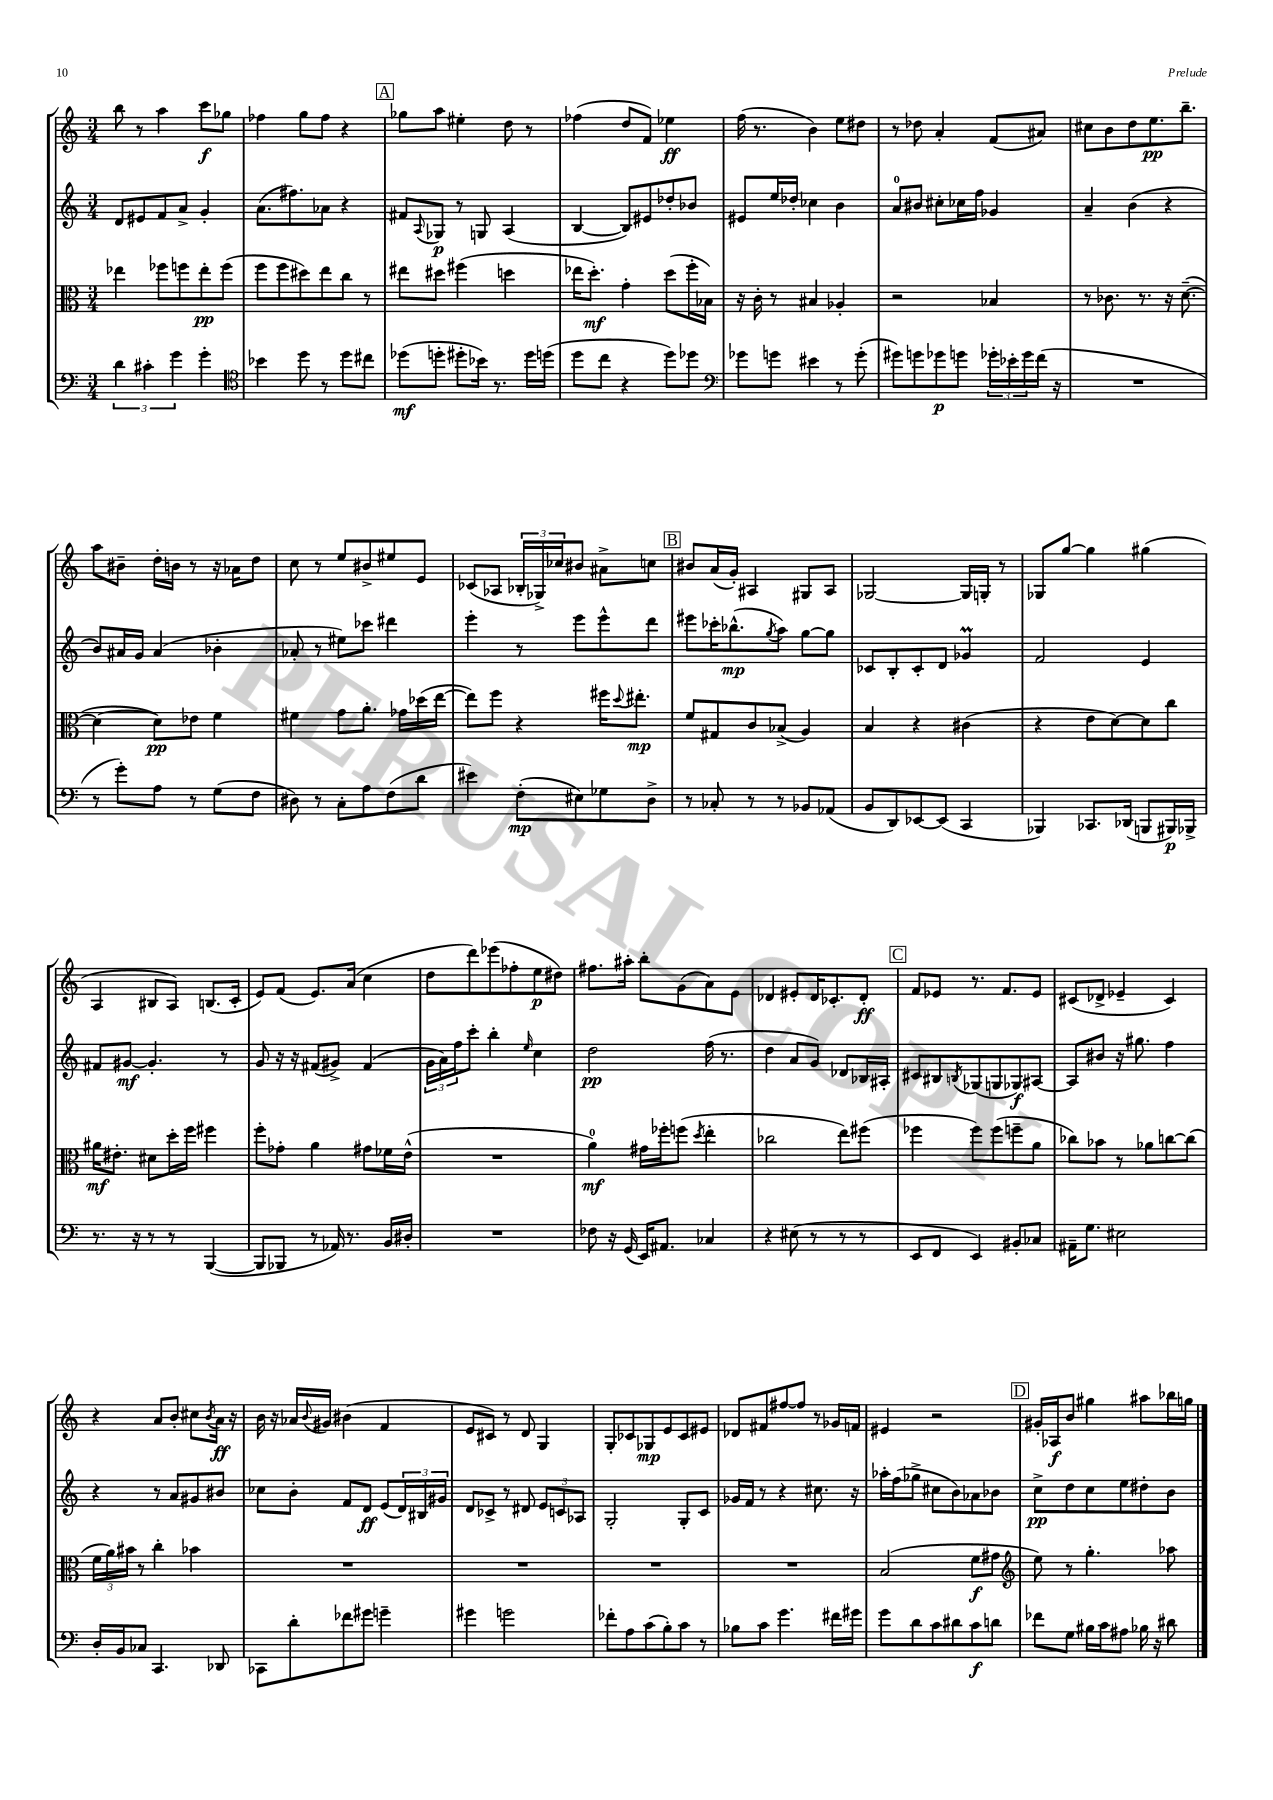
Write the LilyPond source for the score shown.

<<
\new StaffGroup <<
\new Staff = "s0" {
    \clef treble \key c \major \numericTimeSignature \time 3/4
    b''8 r8 a''4 c'''8\f ges''8 |
    fes''4 g''8 fes''8 r4 |
    \mark \markup { \box "A" } ges''8 a''8 eis''4-. d''8 r8 |
    fes''4( d''8 f'8) ees''4\ff |
    f''16( r8. b'4) e''8 dis''8 |
    r8 des''8 a'4-. f'8( ais'8) |
    cis''8 b'8 d''8 e''8.\pp b''8.-- |
    a''8 bis'8-- d''16-. b'16 r8 r16 aes'16 d''8 |
    c''8 r8 e''8 bis'8-> eis''8 e'8 |
    ces'8( aes8 \tuplet 3/2 { bes16-. ges16->) ces''16 } bis'8 ais'8-> c''8 |
    \mark \markup { \box "B" } bis'8 a'16( g'16-.) ais4 gis8 ais8 |
    ges2~ ges16 g16-. r8 |
    ges8 g''8~ g''4 gis''4( |
    a4 bis8 a8) b8.( c'16-. |
    e'8) f'8( e'8.) a'16( c''4 |
    d''8 d'''8) ees'''8( fes''8-. e''8\p dis''8) |
    fis''8. ais''16-. b''8-. g'8( a'8) e'8 |
    des'4 eis'8-. des'16 ces'8.-. des'8-.\ff |
    \mark \markup { \box "C" } f'8 ees'8 r8. f'8. ees'8 |
    cis'8( des'8-> ees'4-- cis'4) |
    r4 a'8 b'8-. cis''8 \acciaccatura { b'8 } a'16\ff r16 |
    b'16 r16 aes'16 \appoggiatura { b'8 } gis'16 bis'4( f'4 |
    e'8 cis'8) r8 d'8 g4 |
    g8-. ces'8 ges8\mp e'8 ces'8 eis'8 |
    des'8 fis'8 fis''8~ fis''8 r8 ges'16 f'16 |
    eis'4 r2 |
    \mark \markup { \box "D" } gis'16-. aes16\f b'8 gis''4 ais''8 bes''16 g''16 \bar "|." |
}
\new Staff = "s1" {
    \clef treble \key c \major \numericTimeSignature \time 3/4
    d'8 eis'8 f'8 a'8-> g'4-. |
    a'8.( fis''8.) aes'8 r4 |
    \mark \markup { \box "A" } fis'8 \appoggiatura { a8 } ges8\p r8 g8 a4( |
    b4~ b8) eis'8 des''8-. bes'8 |
    eis'8 e''16 des''16-. ces''4 b'4 |
    a'8-0 bis'8 cis''8-. ces''16 f''16 ges'4 |
    a'4-- b'4( r4 |
    b'8) ais'16 g'16 ais'4( bes'4-. |
    aes'8-. r8 eis''8) ces'''8 dis'''4 |
    e'''4-. r8 e'''8 e'''8-^ d'''8 |
    \mark \markup { \box "B" } eis'''8 ces'''16-. bes''8.-^\mp( \acciaccatura { g''8 } a''8) g''8~ g''8 |
    ces'8 b8-. ces'8-. d'8 ges'4\prall |
    f'2 e'4 |
    fis'8 gis'8~\mf gis'4.-. r8 |
    g'8 r16 r16 fis'8( gis'8->) fis'4( |
    \tuplet 3/2 { g'16 a'16) f''16 } c'''8-. b''4-. \grace { e''16 } c''4 |
    d''2\pp f''16( r8. |
    d''4 a'8 g'8) des'8 bes16 ais16-. |
    \mark \markup { \box "C" } cis'8 bis8 \acciaccatura { b8 } ges8( g8 ges8\f) ais8~ |
    ais8 bis'8 r16 gis''8. f''4 |
    r4 r8 a'8 gis'8 bis'8 |
    ces''8 b'8-. f'8 d'8\ff e'8( \tuplet 3/2 { d'16) bis16 gis'16 } |
    d'8 ces'8-> r8 dis'8 \tuplet 3/2 { e'8 c'8 aes8 } |
    g2-. g8-. c'8 |
    ges'16 f'16 r8 r4 cis''8. r16 |
    aes''16-. f''16( ges''8-> cis''8 b'8) aes'8 bes'8 |
    \mark \markup { \box "D" } c''8->\pp d''8 c''8 e''8 dis''8-. b'8 \bar "|." |
}
\new Staff = "s2" {
    \clef alto \key c \major \numericTimeSignature \time 3/4
    ees''4 fes''8 f''8 ees''8-.\pp f''8( |
    f''8 f''8 dis''8) e''8 c''8 r8 |
    \mark \markup { \box "A" } eis''8 dis''8 fis''4( d''4 |
    ees''16 d''8.-.\mf) g'4-. d''8( f''16-. bes16) |
    r16 c'16-. r8 bis4 aes4-. |
    r2 bes4 |
    r8 ces'8. r8. r16 d'8.~--( |
    d'4~ d'8\pp) ees'8 f'4 |
    fis'4 g'8 a'8.-. ges'16 des''16( e''16~ |
    e''8) f''8 r4 fis''16 \appoggiatura { d''8 } eis''8.-.\mp |
    \mark \markup { \box "B" } f'8 gis8 c'8 bes8->( a4) |
    b4 r4 cis'4( |
    r4 e'8 d'8~) d'8 c''8 |
    ais'16\mf eis'8.-. dis'8 d''16-. f''16 fis''4 |
    f''8-. ges'8-. a'4 gis'8 fes'16 e'16-^( |
    R2. |
    a'4-0\mf) gis'16 fes''16-. f''8( \acciaccatura { d''8 } e''4-. |
    ces''2 e''8) fis''8( |
    \mark \markup { \box "C" } fes''4 fes''8) fes''8( f''8-- a'8 |
    ces''8) bes'8 r8 aes'8 c''8~ c''8( |
    \tuplet 3/2 { f'16 a'16) bis'16 } r8 c''4-. bes'4 |
    R2. |
    R2. |
    R2. |
    R2. |
    b2( f'8\f gis'8 |
    \mark \markup { \box "D" } \clef treble e''8) r8 g''4.-. aes''8 \bar "|." |
}
\new Staff = "s3" {
    \clef bass \key c \major \numericTimeSignature \time 3/4
    \tuplet 3/2 { d'4 cis'4-. g'4 } g'4-. |
    \clef tenor bes'4 d''8 r8 d''8 cis''8 |
    \mark \markup { \box "A" } des''8\mf( d''8-. dis''8-. bes'16) r8. dis''16 d''16( |
    d''8 c''8 r4 d''8) des''8 |
    \clef bass ges'8 g'8 eis'4 r8 g'8-.( |
    gis'8) g'8 ges'8\p g'8 \tuplet 3/2 { ges'16-. ees'16-. ges'16 } f'16( r16 |
    R2. |
    r8 g'8-.) a8 r8 g8( f8 |
    dis8) r8 c8-. a8 f8( d'8 |
    eis'4) f8-.\mp( eis8) ges8 d8-> |
    \mark \markup { \box "B" } r8 ces8-. r8 r8 bes,8 aes,8( |
    b,8 d,8) ees,8~ ees,8( c,4 |
    bes,,4) ces,8. des,16( b,,8 bis,,16\p) bes,,16-> |
    r8. r16 r8 r8 b,,4~( |
    b,,8 bes,,8 r8 aes,16) r8. b,16 dis16-. |
    R2. |
    fes8 r16 g,16( e,16) ais,8. ces4 |
    r4 eis8( r8 r8 r8 |
    \mark \markup { \box "C" } e,8 f,8 e,4) bis,8-. ces8 |
    ais,16-- g8. eis2 |
    d16-. b,16 ces8 c,4. des,8 |
    ces,8 d'8-. fes'8 gis'8 g'4-- |
    gis'4 g'2 |
    fes'8-. a8 c'8( b8-.) c'8 r8 |
    bes8 c'8 g'4. fis'16 gis'16 |
    g'8 d'8 c'8 dis'8 c'8\f d'8 |
    \mark \markup { \box "D" } fes'8 g8 bis16 c'16 ais8 bes16 r16 dis'8 \bar "|." |
}
>>
>>
\layout { \context { \Score \remove "Bar_number_engraver" } }
